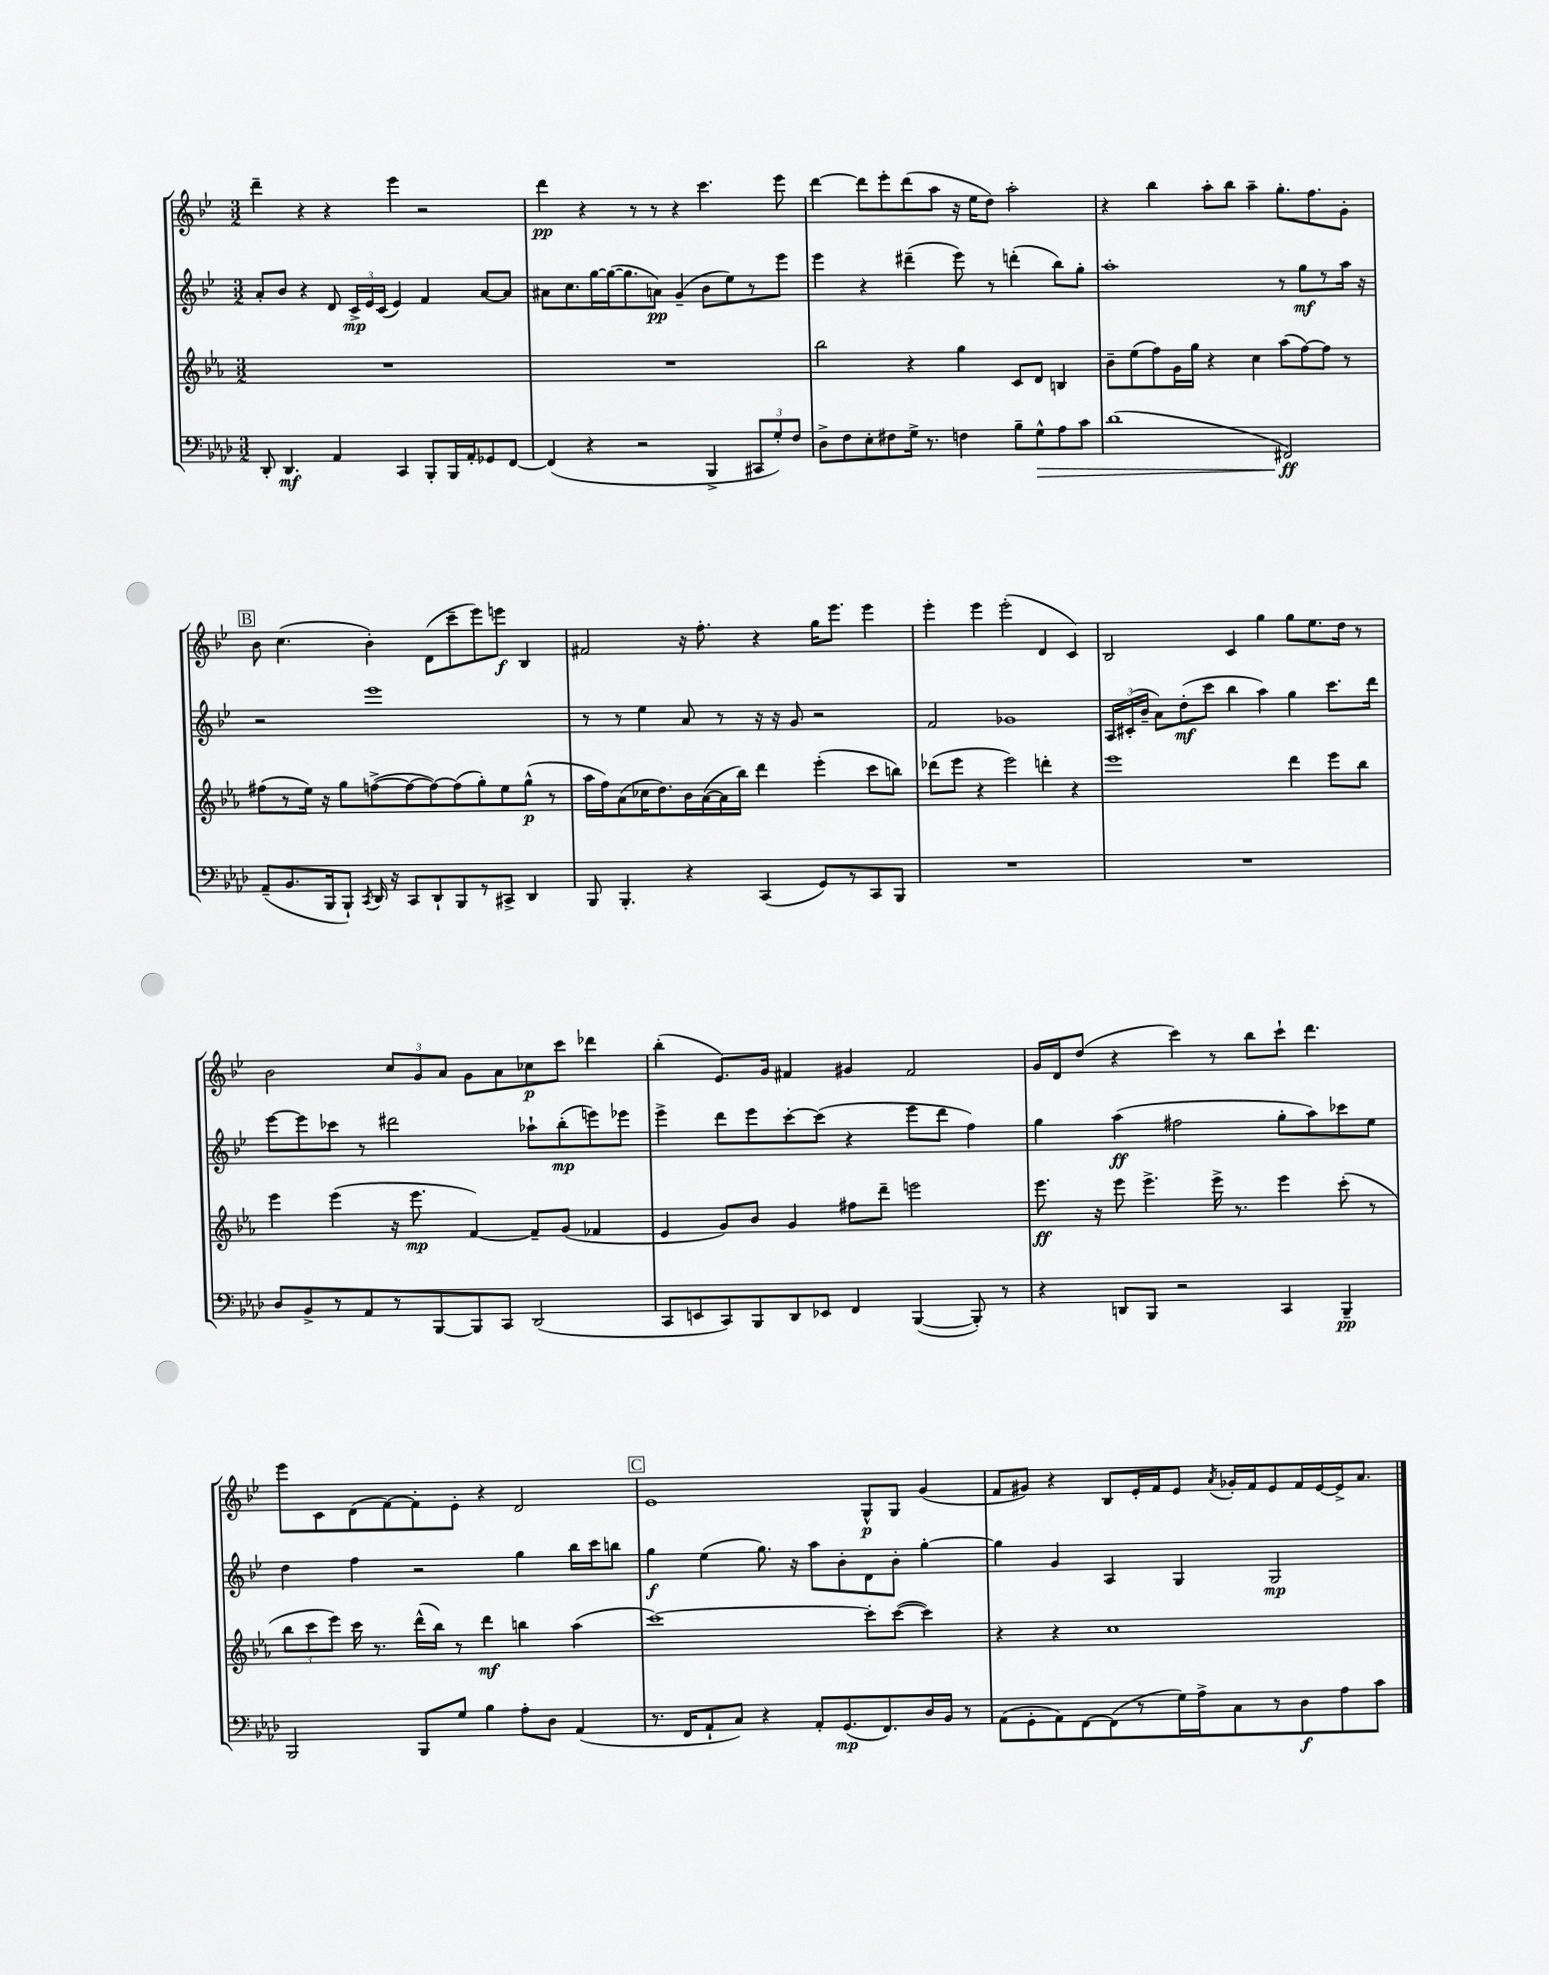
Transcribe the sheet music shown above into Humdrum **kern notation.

**kern	**dynam	**kern	**dynam	**kern	**dynam	**kern	**dynam
*part4	*part4	*part3	*part3	*part2	*part2	*part1	*part1
*staff4	*staff4	*staff3	*staff3	*staff2	*staff2	*staff1	*staff1
*clefF4	*	*clefG2	*	*clefG2	*	*clefG2	*
*k[b-e-a-d-]	*	*k[b-e-a-]	*	*k[b-e-]	*	*k[b-e-]	*
*M3/2	*	*M3/2	*	*M3/2	*	*M3/2	*
=37	=37	=37	=37	=37	=37	=37	=37
8DD-'/	.	1.r	.	8a'/L	.	4ddd~\	.
4.DD-/	mf	.	.	8b-/J	.	.	.
.	.	.	.	4r	.	4r	.
4AA-/	.	.	.	8d/	.	4r	.
.	.	.	.	24c^/LL	mp	.	.
.	.	.	.	24e-/	.	.	.
.	.	.	.	(24c/JJ	.	.	.
4CC/	.	.	.	4e-/)	.	4eee-\	.
8BBB-'/L	.	.	.	4f/	.	2r	.
16BBB-/L	.	.	.	.	.	.	.
16AA-'/J	.	.	.	.	.	.	.
8GG-X/	.	.	.	[8a/L	.	.	.
[8FF/J	.	.	.	8a/J]	.	.	.
=38	=38	=38	=38	=38	=38	=38	=38
(4FF/]	.	1.r	.	8a#X\L	.	4ddd\	pp
.	.	.	.	8.cc\	.	.	.
4r	.	.	.	.	.	4r	.
.	.	.	.	[16gg\L	.	.	.
.	.	.	.	(16gg\J_	.	.	.
.	.	.	.	8.gg\]	.	.	.
2r	.	.	.	.	.	8r	.
.	.	.	.	8an\J)	pp	8r	.
.	.	.	.	(4g~/	.	4r	.
4BBB-^/	.	.	.	8b-\L	.	4.ccc\	.
.	.	.	.	8ee-\)	.	.	.
12CC#X/L	.	.	.	8r	.	.	.
12G'/)	.	.	.	.	.	.	.
.	.	.	.	8eee-\J	.	8eee-\	.
12F/J	.	.	.	.	.	.	.
=39	=39	=39	=39	=39	=39	=39	=39
8D-^\L	.	2bb-\	.	4eee-\	.	[4ddd\	.
8F\	.	.	.	.	.	.	.
8E-'\	.	.	.	4r	.	8ddd\L]	.
8F#X\	.	.	.	.	.	8eee-'\	.
16G^\Jk	.	4r	.	(4ddd#X~\	.	(8ddd\	.
8.r	.	.	.	.	.	.	.
.	.	.	.	.	.	8aa\J	.
4Fn\	.	4gg\	.	8eee-\)	.	16r	.
.	.	.	.	.	.	16ee-\KL	.
.	.	.	.	8r	.	8dd\J)	.
8B-~\L	.	8c/L	.	(4dddn'\	.	2aa'\	.
!	!LO:HP:b	!	!	!	!	!	!
8G^^\	>	8d/J	.	.	.	.	.
8A-\	.	4Bn/	.	8bb-\L)	.	.	.
8c\J	.	.	.	8gg'\J	.	.	.
=40	=40	=40	=40	=40	=40	=40	=40
(1d-	.	8b-~\L	.	1aa'	.	4r	.
.	.	(8ee-\	.	.	.	.	.
.	.	8ff\)	.	.	.	4bb-\	.
.	.	16g\L	.	.	.	.	.
.	.	16gg\JJ	.	.	.	.	.
.	.	4r	.	.	.	8aa'\L	.
.	.	.	.	.	.	8bb-\J	.
.	.	4cc\	.	.	.	4aa~\	.
2FF#X/)	ff	(8aa-\L	.	8r	.	8.gg'\L	.
.	.	[8ff\)	.	8gg\L	mf	.	.
.	.	.	.	.	.	8.ff\	.
.	.	8ff\J]	.	8r	.	.	.
.	.	8r	.	16aa\Jk	.	8g'\J	.
.	.	.	.	16r	.	.	.
.	]	.	.	.	.	.	.
!!LO:LB:g=z
!!LO:REH:place=s1:t=B
=41	=41	=41	=41	=41	=41	=41	=41
(8AA-~/L	.	(8ff#X\L	.	2r	.	8b-\	.
8.BB-/	.	8r	.	.	.	(4.cc\	.
.	.	16ee-\Jk)	.	.	.	.	.
16BBB-/k	.	16r	.	.	.	.	.
8BBB-`/J)	.	8gg\L	.	.	.	.	.
8qCC/	.	.	.	.	.	.	.
16DD-/	.	([8ffn^\	.	1eee-	.	4b-'\)	.
16r	.	.	.	.	.	.	.
8CC/L	.	8ff\_	.	.	.	.	.
8DD-`/	.	8ff\_)	.	.	.	(8d\L	.
8BBB-/	.	(8ff\]	.	.	.	8ccc~\	.
8r	.	8gg'\)	.	.	.	8eee-\)	.
8CC#X^/J	.	8ee-\	.	.	.	8eeen\J	f
4DD-/	.	(8gg^^\J	p	.	.	4B-/	.
.	.	8r	.	.	.	.	.
=42	=42	=42	=42	=42	=42	=42	=42
8BBB-/	.	16aa-\LL	.	8r	.	2f#X/	.
.	.	16ff\J)	.	.	.	.	.
4.BBB-'/	.	(8a-\	.	8r	.	.	.
.	.	16cc-X\K	.	4ee-\	.	.	.
.	.	8.dd\)	.	.	.	.	.
4r	.	16b-\L	.	8a/	.	16r	.
.	.	([16a-\	.	.	.	8.ff'\	.
.	.	16a-\]	.	8r	.	.	.
.	.	16bb-\JJ)	.	.	.	.	.
(4CC/	.	4ddd\	.	16r	.	4r	.
.	.	.	.	16r	.	.	.
.	.	.	.	8g/	.	.	.
8GG/L)	.	(4eee-'\	.	2r	.	16gg\KL	.
.	.	.	.	.	.	8.eee-\J	.
8r	.	.	.	.	.	.	.
8CC/	.	8ccc\L	.	.	.	4eee-\	.
8BBB-/J	.	8bbn\J)	.	.	.	.	.
=43	=43	=43	=43	=43	=43	=43	=43
1.r	.	(8ddd-X\L	.	2f/	.	4eee-'\	.
.	.	8eee-\J	.	.	.	.	.
.	.	4r	.	.	.	4eee-\	.
.	.	2eee-\)	.	1g-X	.	(2eee-'\	.
.	.	4dddn'\	.	.	.	4d/	.
.	.	4r	.	.	.	4c/)	.
=44	=44	=44	=44	=44	=44	=44	=44
1.r	.	1eee-	.	24A/LL	.	2B-/	.
.	.	.	.	(24c#X'/	.	.	.
.	.	.	.	24b-~/JJ	.	.	.
.	.	.	.	8a\L)	.	.	.
.	.	.	.	(8dd'\	mf	.	.
.	.	.	.	8ccc\J	.	.	.
.	.	.	.	4bb-\	.	4c/	.
.	.	.	.	4aa\)	.	4gg\	.
.	.	4ddd\	.	4gg\	.	8gg\L	.
.	.	.	.	.	.	8.ee-\	.
.	.	8eee-\L	.	8.ccc\L	.	.	.
.	.	.	.	.	.	16dd\Jk	.
.	.	8bb-\J	.	.	.	8r	.
.	.	.	.	16ddd\Jk	.	.	.
!!LO:LB:g=z
=45	=45	=45	=45	=45	=45	=45	=45
8D-/L	.	4eee-\	.	[8eee-\L	.	2b-\	.
8BB-^/	.	.	.	8eee-\]	.	.	.
8r	.	(4eee-\	.	8ccc-X\J	.	.	.
8AA-/	.	.	.	8r	.	.	.
8r	.	16r	.	2ddd#X\	.	12cc/L	.
.	.	8.eee-\	mp	.	.	.	.
.	.	.	.	.	.	12g/	.
[8BBB-/	.	.	.	.	.	.	.
.	.	.	.	.	.	12a/J	.
8BBB-/]	.	[4f/)	.	.	.	8g\L	.
8CC/J	.	.	.	.	.	8a\	.
(2DD-/	.	8f~/L]	.	8aa-X`\L	.	8cc-X\	p
.	.	(8g/J	.	(8bb-'\	mp	8ccc\J	.
.	.	4f-X/	.	8eeen\)	.	4ddd-X\	.
.	.	.	.	8eee-X\J	.	.	.
=46	=46	=46	=46	=46	=46	=46	=46
8CC/L	.	4e-/	.	4eee-^\	.	(4bb-'\	.
8EEn/	.	.	.	.	.	.	.
8CC/)	.	8g/L)	.	8ddd\L	.	8.e-/L)	.
8BBB-/	.	8b-/J	.	8eee-\	.	.	.
.	.	.	.	.	.	16g/Jk	.
8DD-/	.	4g/	.	[8ccc'\	.	4f#X/	.
8EE-X/J	.	.	.	(8ccc\J]	.	.	.
4FF/	.	8ff#X\L	.	4r	.	4g#X/	.
.	.	8ddd~\J	.	.	.	.	.
([4BBB-/	.	2eeen\	.	8eee-\L	.	2f#/	.
.	.	.	.	8ddd\J	.	.	.
8BBB-'/])	.	.	.	4ff\)	.	.	.
8r	.	.	.	.	.	.	.
=47	=47	=47	=47	=47	=47	=47	=47
4r	.	8.eee-\	ff	4gg\	.	16g/LL	.
.	.	.	.	.	.	16d/J	.
.	.	.	.	.	.	(8dd/J	.
.	.	16r	.	.	.	.	.
8DDn/L	.	8eee-\	.	(4aa\	ff	4r	.
8BBB-/J	.	4.eee-^\	.	.	.	.	.
2r	.	.	.	2ff#X\	.	4ccc\)	.
.	.	16eee-^\	.	.	.	8r	.
.	.	8.r	.	.	.	.	.
.	.	.	.	.	.	8bb-\L	.
4CC/	.	4eee-\	.	8gg'\L	.	8ccc`\J	.
.	.	.	.	8aa\)	.	4.ddd\	.
4BBB-~/	pp	(8ccc'\	.	8ccc-X\	.	.	.
.	.	8r	.	8ee-\J	.	.	.
!!LO:LB:g=z
=48	=48	=48	=48	=48	=48	=48	=48
2BBB-/	.	12bb-\L	.	4dd\	.	8eee-\L	.
.	.	12ccc\	.	.	.	.	.
.	.	.	.	.	.	8c\	.
.	.	12eee-\J)	.	.	.	.	.
.	.	16ccc\	.	4ff\	.	(8d\	.
.	.	8.r	.	.	.	.	.
.	.	.	.	.	.	[8f\)	.
8BBB-/L	.	(16ddd^^\LL	.	2r	.	8f'\]	.
.	.	16bb-\JJ)	.	.	.	.	.
8G/J	.	8r	.	.	.	8e-'\J	.
4B-\	.	4ddd\	mf	.	.	4r	.
8A-'\L	.	4bbn\	.	4gg\	.	2d/	.
8D-\J	.	.	.	.	.	.	.
(4AA-/	.	(4aa-\	.	16bb-\LL	.	.	.
.	.	.	.	16ccc\J	.	.	.
.	.	.	.	8bbn\J	.	.	.
!!LO:REH:place=s1:t=C
=49	=49	=49	=49	=49	=49	=49	=49
8.r	.	[1ccc)	.	4gg\	f	1e-	.
16FF/KL	.	.	.	.	.	.	.
8AA-`/	.	.	.	(4ee-\	.	.	.
8C/J)	.	.	.	.	.	.	.
4r	.	.	.	8.gg\)	.	.	.
.	.	.	.	16r	.	.	.
8AA-'/L	.	.	.	8aa\L	.	.	.
(8.GG/	mp	.	.	8b-'\	.	.	.
.	.	8ccc'\L]	.	8d\	.	8G^^/L	p
8.FF/)	.	.	.	.	.	.	.
.	.	([8ccc\J	.	8b-'\J	.	8G/J	.
16D-/L	.	4ccc\])	.	[4gg'\	.	(4g/	.
16BB-/JJ	.	.	.	.	.	.	.
8r	.	.	.	.	.	.	.
=50	=50	=50	=50	=50	=50	=50	=50
(8AA-\L	.	4r	.	4gg\]	.	8f/L	.
8GG'\	.	.	.	.	.	8g#X/J)	.
8AA-\)	.	4r	.	4g/	.	4r	.
[8FF\	.	.	.	.	.	.	.
(8FF\]	.	1cc	.	4A/	.	8B-/L	.
8r	.	.	.	.	.	16e-'/L	.
.	.	.	.	.	.	16f/J	.
16G\L)	.	.	.	4G/	.	8e-/J	.
16A-^\J	.	.	.	.	.	.	.
.	.	.	.	.	.	8qa/	.
8C\	.	.	.	.	.	16g-X'/LL	.
.	.	.	.	.	.	16f/J	.
8r	.	.	.	2G/	mp	8e-/	.
8D-\	f	.	.	.	.	16f/L	.
.	.	.	.	.	.	[16e-/	.
8A-\	.	.	.	.	.	16e-^/J]	.
.	.	.	.	.	.	8.a/J	.
8c\J	.	.	.	.	.	.	.
==	==	==	==	==	==	==	==
*-	*-	*-	*-	*-	*-	*-	*-
